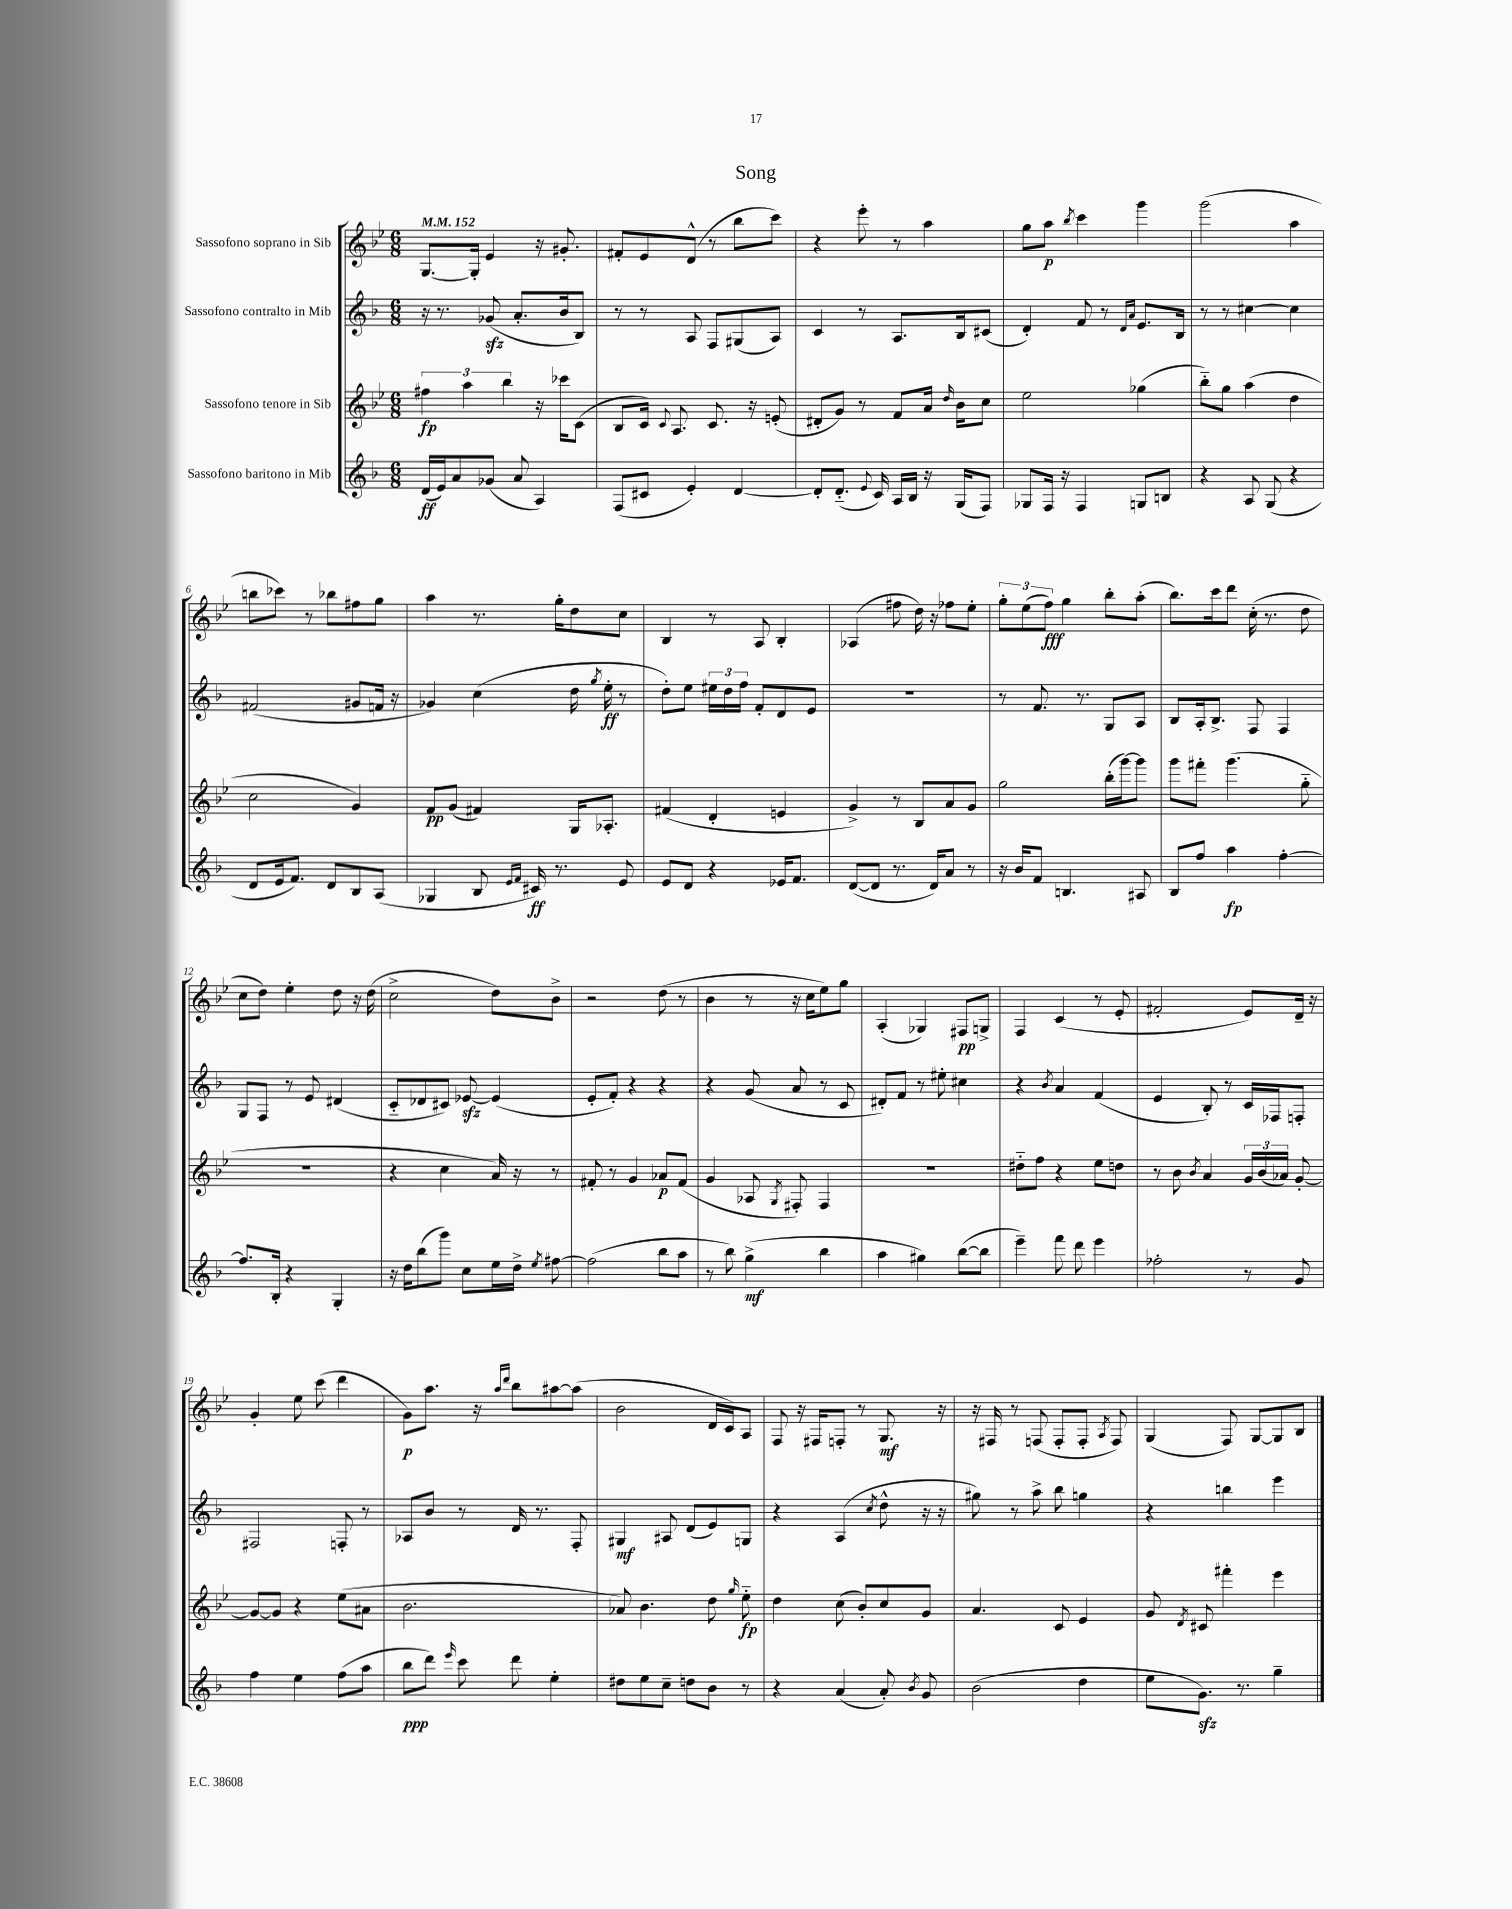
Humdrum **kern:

**kern	**kern	**kern	**kern
*staff4	*staff3	*staff2	*staff1
*clefG2	*clefG2	*clefG2	*clefG2
*k[b-]	*k[b-e-]	*k[b-]	*k[b-e-]
*M6/8	*M6/8	*M6/8	*M6/8
*MM152	*MM152	*MM152	*MM152
(16d	6ff#	16r	[8.G
16e)	.	8.r	.
8a	.	.	.
.	6aa	.	.
.	.	.	16G']
(8g-	.	(8g-	4e-
.	6bb-	.	.
8a	.	8.a'	.
4A)	16r	.	16r
.	16ccc-	16b-	8.g#'
.	(8c	8B-)	.
=	=	=	=
(8F	8B-	8r	8f#'
8c#	16c)	8r	8e-
.	8qqc	.	.
.	8.A	.	.
4e')	.	8A	(8d^^
.	8.c	8F	8r
[4d	.	(8G#	8bb-
.	16r	.	.
.	(8e'	8A)	8ccc)
=	=	=	=
8d']	8d#'	4c	4r
(8.d'~	8g)	.	.
.	8r	8r	8eee-'
8qqe	.	.	.
16c)	.	.	.
16A	8f	8.A	8r
16B-	.	.	.
16r	16a	.	4aa
.	16qqdd	.	.
(16G	16b-	16B-	.
8F)	8cc	(8c#	.
=	=	=	=
8G-	2ee-	4d')	8gg
16F	.	.	8aa
16r	.	.	.
.	.	.	8qbb-
4F	.	8f	4ccc
.	.	8r	.
.	.	16qqd	.
.	.	16qqa	.
8G	(4gg-	8.e	4ggg
8B	.	.	.
.	.	16B-	.
=	=	=	=
4r	8bb-'~)	8r	(2ggg
.	8gg	8r	.
8A	(4aa	[4cc#	.
(8G	.	.	.
4r	4dd	4cc#]	4aa
=	=	=	=
8d	2cc	(2f#	8bb
16e	.	.	8ccc-)
8.f)	.	.	.
.	.	.	8r
8d	.	.	8bb-
8B-	4g)	8g#	8ff#
(8A	.	16f	8gg
.	.	16r	.
=	=	=	=
4G-	8f	4g-)	4aa
.	(8g	.	.
8B-	4f#)	(4cc	8.r
16qqe	.	.	.
16qqf	.	.	.
16c#)	.	.	.
8.r	.	.	16gg'
.	16G	16dd	8dd
.	.	8qgg	.
.	8.A-'	16ee'	.
8e	.	8r	8cc
=	=	=	=
8e	(4f#	8dd')	4B-
8d	.	8ee	.
4r	4d'	24ee#	8r
.	.	24dd	.
.	.	24ff	.
.	.	8f'	8A
16e-	4e	8d	4B-'
8.f	.	.	.
.	.	8e	.
=	=	=	=
([8d	4g^)	2.r	(4A-
8d]	.	.	.
8.r	8r	.	8ff#
.	8B-	.	16dd)
16d)	.	.	16r
8a	8a	.	8ff-
8r	8g	.	8ee-'
=	=	=	=
16r	2gg	8r	12gg'
16b-	.	.	.
.	.	.	(12ee-
8f	.	8.f	.
.	.	.	12ff)
4.B	.	.	4gg
.	.	8.r	.
.	(16bb-'	8G	8bb-'
.	[16ggg)	.	.
8A#	8ggg]	8A	(8aa'
=	=	=	=
8B-	8ggg	8B-	8.bb-)
8ff	8fff#'	16A'	.
.	.	8.B-^	16ccc
4aa	(4.ggg	.	8ddd
.	.	8F	(16cc'
.	.	.	8.r
[4ff'	.	4F	.
.	8gg'~	.	8dd
=	=	=	=
8.ff]	2.r	8G	8cc
.	.	8F	8dd)
16B-'	.	.	.
4r	.	8r	4ee-'
.	.	8e	.
4G'	.	(4d#	8dd
.	.	.	16r
.	.	.	(16dd
=	=	=	=
16r	4r	8c'~	2cc^
16dd	.	.	.
(8bb-	.	8d-	.
8ggg)	4cc	8c#)	.
8cc	.	[8e-	.
16ee	16a)	(4e-]	8dd)
16dd^	16r	.	.
8qee	.	.	.
[8ff#	8r	.	8b-^
=	=	=	=
(2ff#]	8f#'	8e'	2r
.	8r	8f')	.
.	4g	4r	.
8bb-	8a-	4r	(8dd
8aa	(8f#	.	8r
=	=	=	=
8r	4g	4r	4b-
8bb-)	.	.	.
(4gg^	8A-	(8g	8r
.	8qG	.	.
.	8F#')	8a	16r
.	.	.	16cc
4bb-	4F#	8r	8ee-)
.	.	8c	8gg
=	=	=	=
4aa	2.r	8d#')	(4A'
.	.	8f	.
4gg#)	.	8r	4G-)
.	.	8ee#'	.
([8bb-	.	4cc#	8F#
8bb-]	.	.	8G^
=	=	=	=
4eee~)	8dd#'~	4r	4F
.	8ff	.	.
.	.	8qb-	.
8fff	4r	4a	(4c
8ddd	.	.	.
4eee	8ee-	(4f	8r
.	8dd	.	8e-'
=	=	=	=
2ff-'	8r	4e	2f#'
.	8b-	.	.
.	8qb-	.	.
.	4a	8B-')	.
.	.	8r	.
8r	24g	16c	8e-)
.	(24b-	.	.
.	.	16F-	.
.	24a-)	.	.
8g	[8g'	8F'	16d~
.	.	.	16r
=	=	=	=
4ff	8g_	2F#	4g'
.	8g]	.	.
4ee	4r	.	8ee-
.	.	.	(8ccc
(8ff	(8ee-	8F'	4ddd
8aa	8a#	8r	.
=	=	=	=
8bb-	2.b-	8A-	8g)
8ddd)	.	8b-	8.aa
16qqeee	.	.	.
8ccc	.	8r	.
.	.	.	16r
.	.	.	16qqaa
.	.	.	16qqddd
8ddd	.	16d	8bb-
.	.	8.r	.
4ee'	.	.	[8aa#
.	.	8F'	(8aa#]
=	=	=	=
8dd#	8a-)	4G#	2b-
8ee	4.b-	.	.
8cc~	.	8A#	.
8dd	.	(8d	.
8b-	8dd	8e)	16d
.	.	.	16c)
.	16qqgg	.	.
8r	8ee-'~	8G	8A
=	=	=	=
4r	4dd	4r	8F
.	.	.	16r
.	.	.	16F#
(4a	(8cc	(4A	8F'
.	8b-')	.	8r
.	.	8qcc	.
8a')	8cc	8dd^^	8.G
8qb-	.	.	.
8g	8g	16r	.
.	.	16r	16r
=	=	=	=
(2b-	4.a	8gg#)	16r
.	.	.	16F#
.	.	8r	8r
.	.	8aa^	(8F
.	8c	8bb-	8F'
4dd	4e-	4gg	8F'
.	.	.	8qA
.	.	.	8F)
=	=	=	=
8ee	8g	4r	(4G
.	8qd	.	.
8.g)	8c#	.	.
.	4fff#'	4bb	8F)
8.r	.	.	.
.	.	.	[8G
4gg~	4eee-	4eee	8G]
.	.	.	8B-
==	==	==	==
*-	*-	*-	*-
